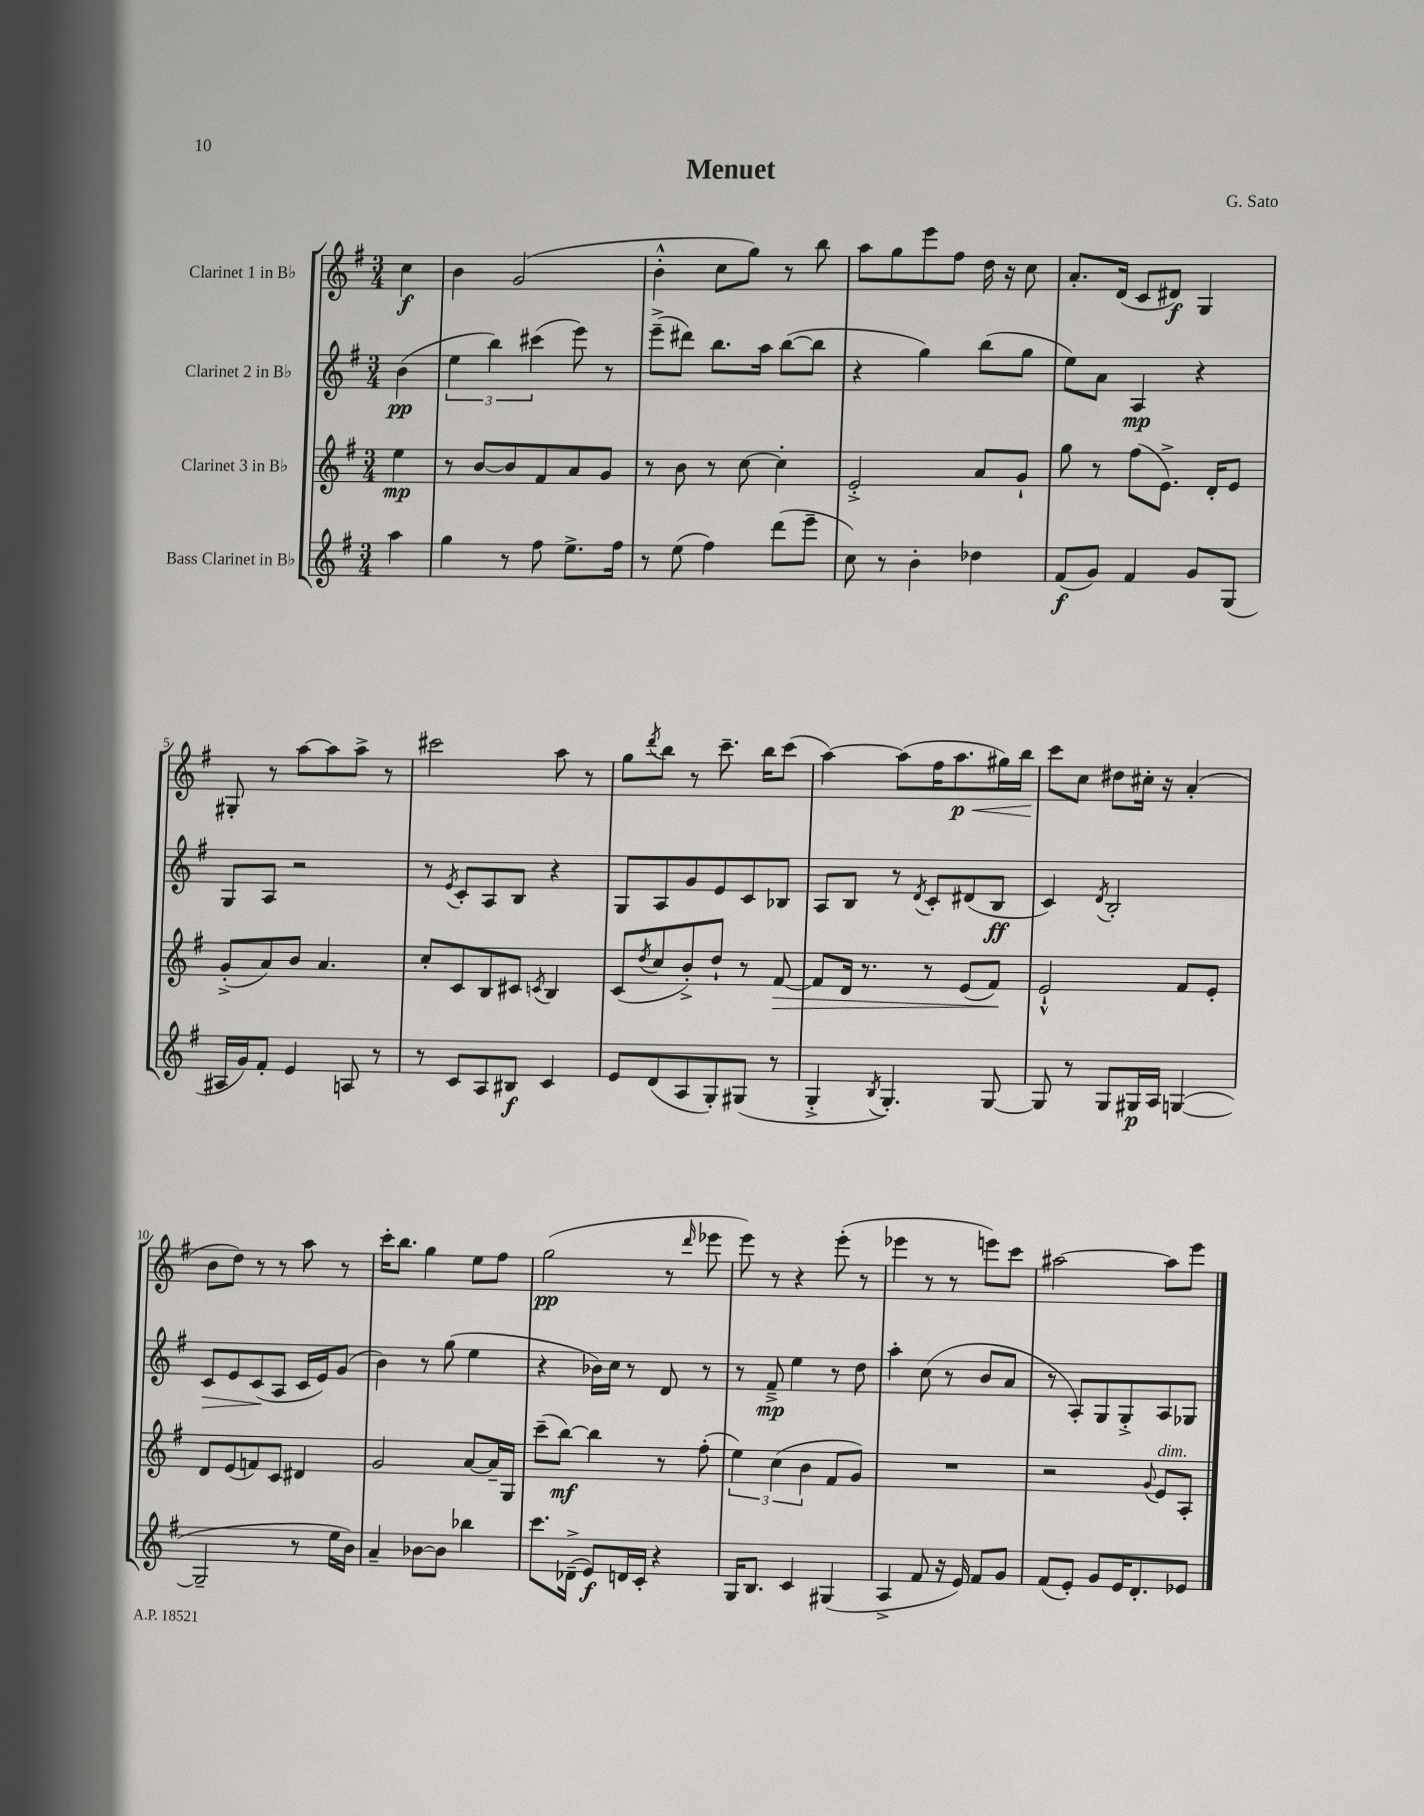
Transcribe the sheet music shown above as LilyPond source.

\header { title = "Menuet" composer = "G. Sato" }
<<
\new StaffGroup <<
\new Staff = "s0" \with { instrumentName = "Clarinet 1 in Bb" } {
    \clef treble \key g \major \numericTimeSignature \time 3/4 \partial 4
    c''4\f |
    b'4 g'2( |
    b'4-.-^ c''8 g''8) r8 b''8 |
    a''8 g''8 e'''8 fis''8 d''16 r16 c''8 |
    a'8.-. d'16( c'8 dis'8\f) g4 |
    gis8-. r8 a''8~ a''8 a''8-> r8 |
    cis'''2 a''8 r8 |
    g''8 \acciaccatura { d'''8 } b''8 r8 c'''8.-- b''16 c'''8( |
    a''4~) a''8( fis''16 a''8.\p\< gis''16) b''16 |
    c'''8\! c''8 dis''8 cis''16-. r16 a'4-.( |
    b'8 d''8) r8 r8 a''8 r8 |
    c'''16-. b''8. g''4 e''8 fis''8 |
    g''2\pp( r8 \grace { d'''16 } ees'''8 |
    e'''8) r8 r4 e'''8-.( r8 |
    ees'''4 r8 r8 e'''8) c'''8 |
    ais''2~ ais''8 e'''8 \bar "|." |
}
\new Staff = "s1" \with { instrumentName = "Clarinet 2 in Bb" } {
    \clef treble \key g \major \numericTimeSignature \time 3/4 \partial 4
    b'4\pp( |
    \tuplet 3/2 { e''4 b''4) cis'''4( } e'''8) r8 |
    e'''8--->( dis'''8) b''8. a''16 b''8~( b''8 |
    r4 g''4) b''8( g''8 |
    e''8) a'8 a4\mp r4 |
    g8 a8 r2 |
    r8 \acciaccatura { e'8 } c'8-. a8 b8 r4 |
    g8 a8 g'8 e'8 c'8 bes8 |
    a8 b8 r8 \acciaccatura { d'8 } c'8-. dis'8( b8\ff |
    c'4) \acciaccatura { d'8 } b2-. |
    c'8\> e'8 c'8\!( a8 c'16 e'16) g'8( |
    b'4) r8 g''8( e''4 |
    r4 bes'16) c''16 r8 d'8 r8 |
    r8 fis'8--->\mp e''4 r8 d''8 |
    a''4-. c''8( r8 b'8 a'8 |
    r8 a8-.) g8 g8-.-> a8 ges8 \bar "|." |
}
\new Staff = "s2" \with { instrumentName = "Clarinet 3 in Bb" } {
    \clef treble \key g \major \numericTimeSignature \time 3/4 \partial 4
    e''4\mp |
    r8 b'8~ b'8 fis'8 a'8 g'8 |
    r8 b'8 r8 c''8~ c''4-. |
    e'2-.-> a'8 g'8-! |
    g''8 r8 fis''8( e'8.->) d'16-. e'8 |
    g'8-.->( a'8) b'8 a'4. |
    c''8-. c'8 b8 cis'8 \acciaccatura { c'8 } b4 |
    c'8( \acciaccatura { d''8 } c''8 b'8-.->) d''8-! r8 fis'8~\> |
    fis'8 d'16 r8. r8 e'8( fis'8\!) |
    e'2-!-^ fis'8 e'8-. |
    d'8 e'8( f'8) c'8 dis'4 |
    g'2 a'8~ a'16-- g16 |
    c'''8--( b''8~\mf) b''4 r8 fis''8-.( |
    \tuplet 3/2 { e''4) c''4( b'4 } fis'8 g'8) |
    R2. |
    r2 \appoggiatura { g'8 } e'8^\markup { \italic "dim." } a8-. \bar "|." |
}
\new Staff = "s3" \with { instrumentName = "Bass Clarinet in Bb" } {
    \clef treble \key g \major \numericTimeSignature \time 3/4 \partial 4
    a''4 |
    g''4 r8 fis''8 e''8.-> fis''16 |
    r8 e''8( fis''4) d'''8( e'''8-- |
    c''8) r8 b'4-. des''4 |
    fis'8\f( g'8) fis'4 g'8 g8( |
    ais16 g'16) fis'8-. e'4 a8 r8 |
    r8 c'8 a8 bis8\f c'4 |
    e'8 d'8( a8 g8-.) gis8( r8 |
    g4-.-> \acciaccatura { b8 } g4.-.) g8~ |
    g8 r8 g8 gis16\p a16 g4~( |
    g2-- r8 e''16 b'16) |
    a'4-- bes'8~ bes'8 bes''4 |
    c'''8. des'16--->( e'8\f) d'16 c'16-. r4 |
    g16 b8. c'4 gis4( |
    a4-> fis'8 r16 e'16) fis'8 g'8 |
    fis'8( e'8-.) g'8 e'16 d'8.-. ees'8 \bar "|." |
}
>>
>>
